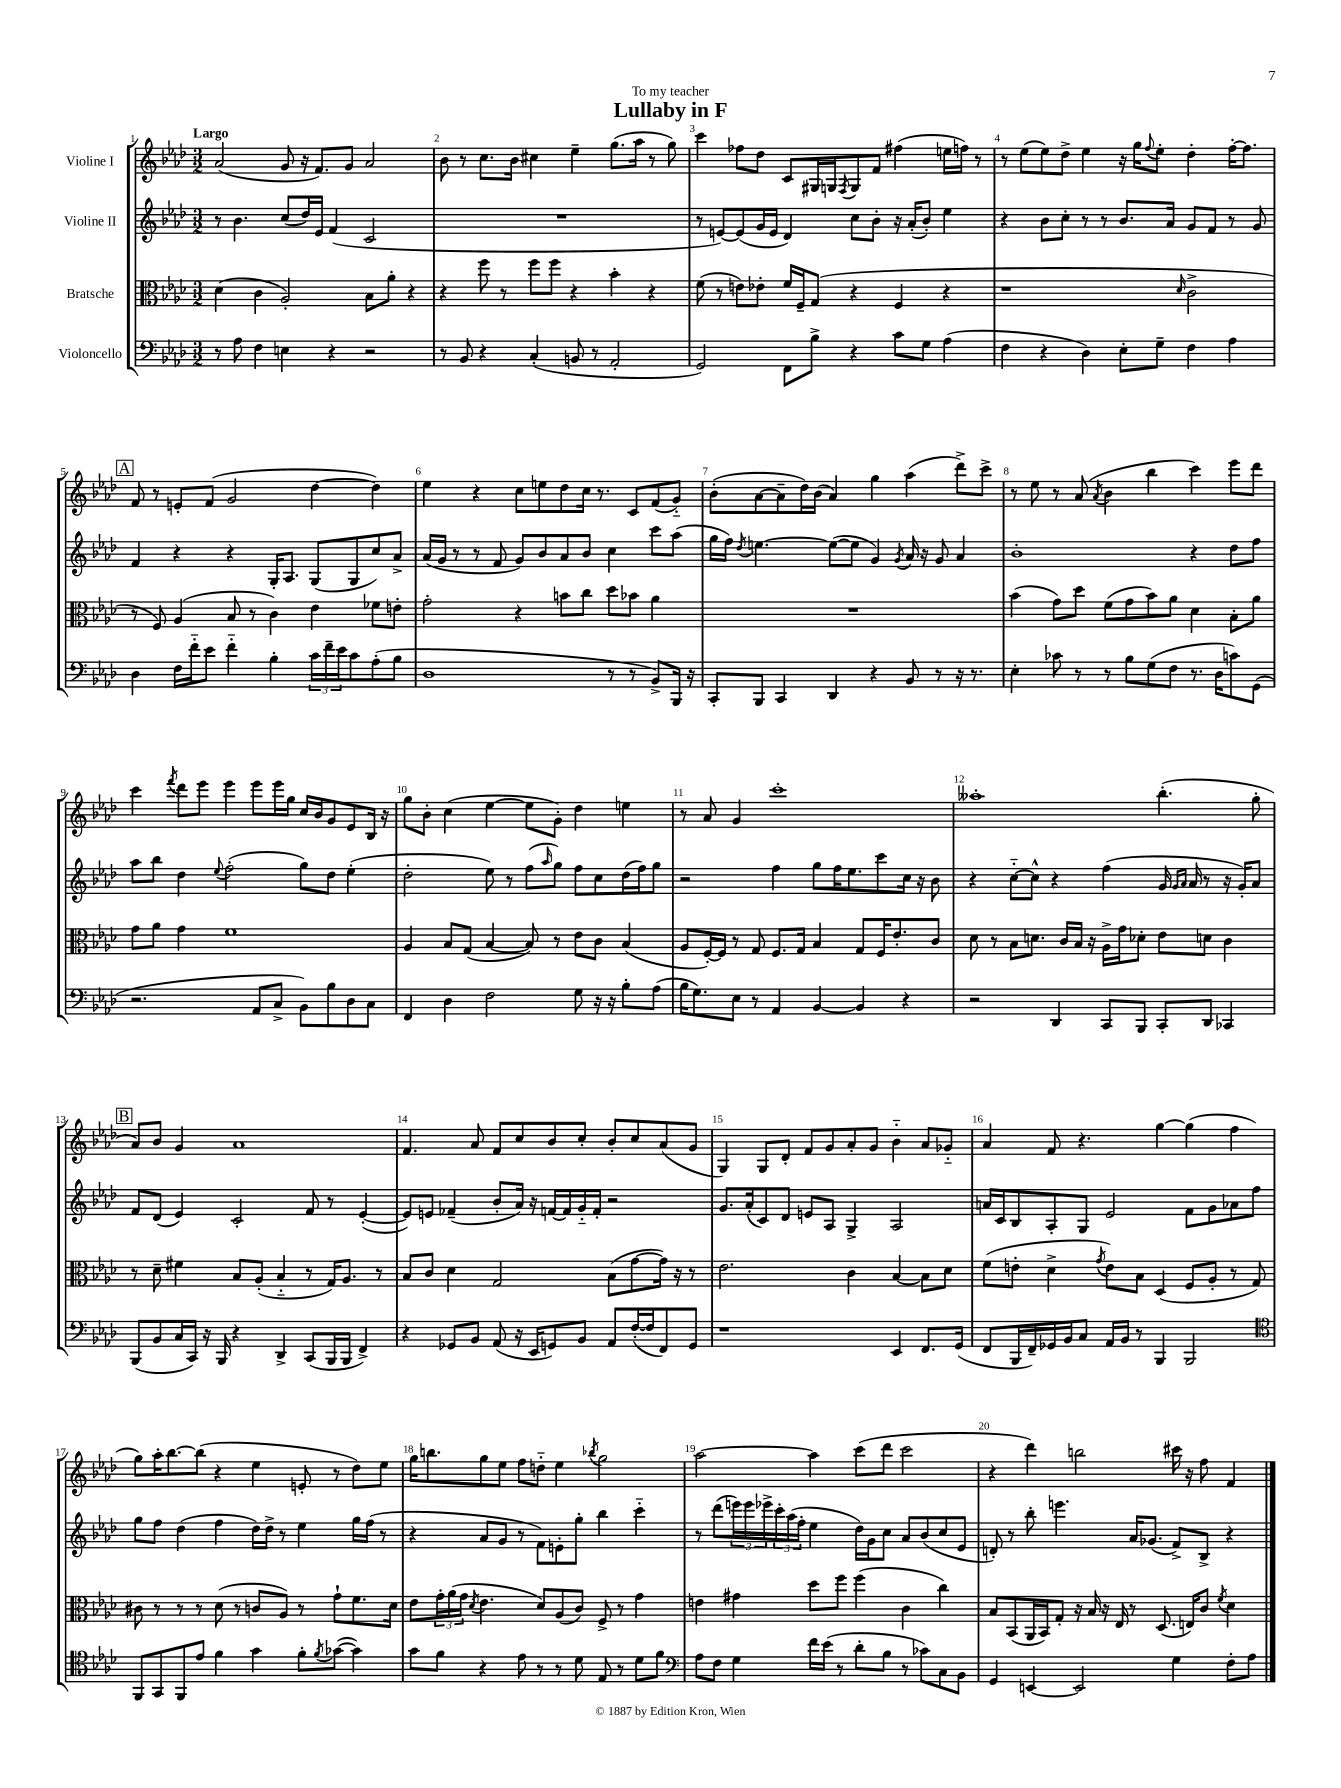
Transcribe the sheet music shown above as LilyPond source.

\header { title = "Lullaby in F" dedication = "To my teacher" }
<<
\new StaffGroup <<
\new Staff = "s0" \with { instrumentName = "Violine I" } {
    \clef treble \key aes \major \numericTimeSignature \time 3/2 \tempo "Largo"
    aes'2( g'8 r16 f'8.) g'8 aes'2 |
    bes'8 r8 c''8. bes'16 cis''4 ees''4-- g''8.( aes''16 r8 g''8) |
    c'''4 fes''8 des''8 c'8 gis16 g16 \acciaccatura { f8 } g8 f'8 fis''4( e''16 f''16) r8 |
    r8 ees''8( ees''8) des''8-> ees''4 r16 g''16 \appoggiatura { f''8 } ees''8-. des''4-. f''16~-. f''8. |
    \mark \markup { \box "A" } f'8 r8 e'8-. f'8( g'2 des''4~ des''4) |
    ees''4 r4 c''8 e''8 des''8 c''16 r8. c'8 f'8( g'8-_) |
    bes'8-.( aes'8~ aes'8-- des''16) bes'16( aes'4) g''4 aes''4( des'''8->) c'''8-> |
    r8 ees''8 r8 aes'8( \acciaccatura { aes'8 } bes'4 bes''4 c'''4) ees'''8 des'''8 |
    c'''4 \acciaccatura { f'''8 } des'''8 ees'''8 ees'''4 ees'''8 ees'''16 g''16 c''16 bes'16 g'8 ees'8 bes16 r16 |
    g''8 bes'8-. c''4( ees''4~ ees''8 g'8-.) des''4 e''4 |
    r8 aes'8 g'4 c'''1-. |
    aeses''1-. bes''4.-.( g''8-. |
    \mark \markup { \box "B" } aes'8) bes'8 g'4 aes'1 |
    f'4. aes'8 f'8 c''8 bes'8 c''8-. bes'8-. c''8 aes'8( g'8 |
    g4) g8 des'8-. f'8 g'8 aes'8-. g'8 bes'4-_ aes'8 ges'8-_ |
    aes'4 f'8 r4. g''4~ g''4( f''4 |
    g''8) aes''16-. bes''8.~ bes''8( r4 ees''4 e'8-. r8 des''8) ees''8 |
    g''16 b''8. g''8 ees''8 f''8 d''8-_ ees''4 \acciaccatura { bes''8 } g''2 |
    aes''2~ aes''4 c'''8( des'''8 c'''2 |
    r4 des'''4) b''2 cis'''16 r16 f''8 f'4 \bar "|." |
}
\new Staff = "s1" \with { instrumentName = "Violine II" } {
    \clef treble \key aes \major \numericTimeSignature \time 3/2
    r8 bes'4. c''8( des''16) ees'16 f'4( c'2 |
    R1. |
    r8 e'8~) e'8( g'16 e'16 des'4) c''8 bes'8-. r16 aes'16-.( bes'8-.) ees''4 |
    r4 bes'8 c''8-. r8 r8 bes'8. aes'16 g'8 f'8 r8 g'8 |
    \mark \markup { \box "A" } f'4 r4 r4 g16-. aes8. g8( g8 c''8) aes'8-> |
    aes'16( g'16 r8 r8 f'8 g'8) bes'8 aes'8 bes'8 c''4 c'''8 aes''8( |
    g''16 f''16) \acciaccatura { des''8 } e''4.~ e''8~( e''8 g'4) \acciaccatura { g'8 } aes'16 r16 g'8 aes'4 |
    bes'1-. r4 des''8 f''8 |
    aes''8 bes''8 des''4 \appoggiatura { ees''8 } f''2-.( g''8) des''8 ees''4-.( |
    des''2-. ees''8) r8 f''8( \grace { aes''16 } g''8) f''8 c''8 des''16( f''16) g''8 |
    r2 f''4 g''8 f''16 ees''8. c'''8 c''16 r16 bes'8 |
    r4 c''8~-_ c''8-^ r4 f''4( g'16 \grace { g'16 aes'16 } aes'16 r8 r16 g'16-.) aes'8 |
    \mark \markup { \box "B" } f'8 des'8( ees'4) c'2-. f'8 r8 ees'4~-.( |
    ees'8) e'8 fes'4--( bes'8-. aes'16) r16 f'16~ f'16 g'16-_ f'16-. r2 |
    g'8. aes'16-.( c'8) des'8 e'8 aes8 g4-> aes2 |
    a'16 c'16 bes8 aes8-. g8 ees'2 f'8 g'8 aes'8 f''8 |
    g''8 f''8 des''4( f''4 des''16) des''16-> r8 ees''4 g''16 f''16( r8 |
    r4 aes'8 g'8 r8 f'8) e'8-. g''8-. bes''4 c'''4-_ |
    r8 des'''8( \tuplet 3/2 { e'''16) e'''16 ees'''16-> } \tuplet 3/2 { c'''16-. aes''16( f''16-. } ees''4 des''16) g'16 c''8 aes'8 bes'8( c''8 ees'8 |
    d'8-.) r8 bes''8-. e'''4. aes'16 ges'8.( f'8->) bes8-> r4 \bar "|." |
}
\new Staff = "s2" \with { instrumentName = "Bratsche" } {
    \clef alto \key aes \major \numericTimeSignature \time 3/2
    des'4( c'4 aes2-.) bes8 aes'8-. r4 |
    r4 f''8 r8 f''8 f''8 r4 bes'4-. r4 |
    f'8( r8 e'8) ees'8-. f'16 f16-- g8( r4 f4 r4 |
    r1 \grace { des'16 } c'2-> |
    \mark \markup { \box "A" } r8 f8) aes4( bes8 r8 c'4) ees'4 fes'8 e'8-. |
    g'2-. r4 b'8 c''8 des''8 bes'8 aes'4 |
    R1. |
    bes'4( g'8) des''8 f'8( g'8 bes'8) aes'8 des'4 bes8-. aes'8 |
    g'8 aes'8 g'4 f'1 |
    aes4 bes8 g8( bes4~ bes8) r8 ees'8 c'8 bes4( |
    aes8 f16~-.) f16 r8 g8 f8. g16 bes4 g8 f16 ees'8.-. c'8 |
    des'8 r8 bes8 d'8. c'16 bes16 r16 aes16-> g'16 des'8-. ees'8 d'8 c'4 |
    \mark \markup { \box "B" } r8 des'8-- fis'4 bes8 aes8-.( bes4-_ r8 g16) aes8. r8 |
    bes8 c'8 des'4 g2 bes8( g'8~ g'16) r16 r8 |
    ees'2. c'4 bes4~ bes8 des'8 |
    f'8( e'8-. des'4-> \acciaccatura { g'8 } e'8) bes8 des4( f8 aes8-. r8 g8) |
    cis'8 r8 r8 r8 des'8( r8 c'8 aes8) r8 g'8-! f'8. des'16 |
    ees'8 \tuplet 3/2 { g'16-. aes'16( g'16 } \acciaccatura { des'8 } ees'4. des'8) aes8( c'8) f8-> r8 g'4 |
    e'4 gis'4 des''8 f''8 f''4( c'4 c''4) |
    bes8 bes,8( aes,16 bes,16) g8-. r16 bes16 r16 ees16 r8 des8.( e16) c'8 \acciaccatura { f'8 } des'4 \bar "|." |
}
\new Staff = "s3" \with { instrumentName = "Violoncello" } {
    \clef bass \key aes \major \numericTimeSignature \time 3/2
    r8 aes8 f4 e4 r4 r2 |
    r8 bes,8 r4 c4-.( b,8 r8 aes,2-. |
    g,2) f,8 bes8-> r4 c'8 g8 aes4( |
    f4 r4 des4) ees8-. g8-- f4 aes4 |
    \mark \markup { \box "A" } des4 f16 f'16-_ ees'8 f'4-_ bes4-. \tuplet 3/2 { c'16 f'16-- ees'16 } c'8 aes8-.( bes8 |
    des1 r8 r8 bes,8->) bes,,16 r16 |
    c,8-. bes,,8 c,4 des,4 r4 bes,8 r8 r16 r8. |
    ees4-. ces'8 r8 r8 bes8 g8( f8 r8. des16 c'8) g,8( |
    r2. aes,8 c8-> bes,8) bes8 des8 c8 |
    f,4 des4 f2 g8 r16 r16 bes8-. aes8( |
    bes16 g8.) ees8 r8 aes,4 bes,4~ bes,4 r4 |
    r2 des,4 c,8 bes,,8 c,8-. des,8 ces,4 |
    \mark \markup { \box "B" } bes,,8( bes,8 c16 c,16) r16 bes,,16 r4 des,4-> c,8( bes,,16 bes,,16 f,4->) |
    r4 ges,8 bes,8 aes,8( r16 ees,16 g,8) bes,8 aes,8 f16~-.( f16 f,8) g,8 |
    r1 ees,4 f,8. g,16( |
    f,8 bes,,16 f,16--) ges,16 bes,16 c8 aes,16 bes,16 r8 bes,,4 bes,,2 |
    \clef tenor f,8 g,8 f,8 ees'8 f'4 g'4 f'8-. \acciaccatura { f'8 } ges'8~( ges'4) |
    g'8 f'8 r4 ees'8 r8 r8 des'8 ees8 r8 des'8 f'8 |
    \clef bass aes8 f8 g4 f'16 ees'16( r8 des'8-. bes8 r8 ces'8) c8 bes,8 |
    g,4 e,4~ e,2 g4 f8-. aes8 \bar "|." |
}
>>
>>
\layout { \context { \Score \override BarNumber.break-visibility = ##(#f #t #t) barNumberVisibility = #all-bar-numbers-visible } }
